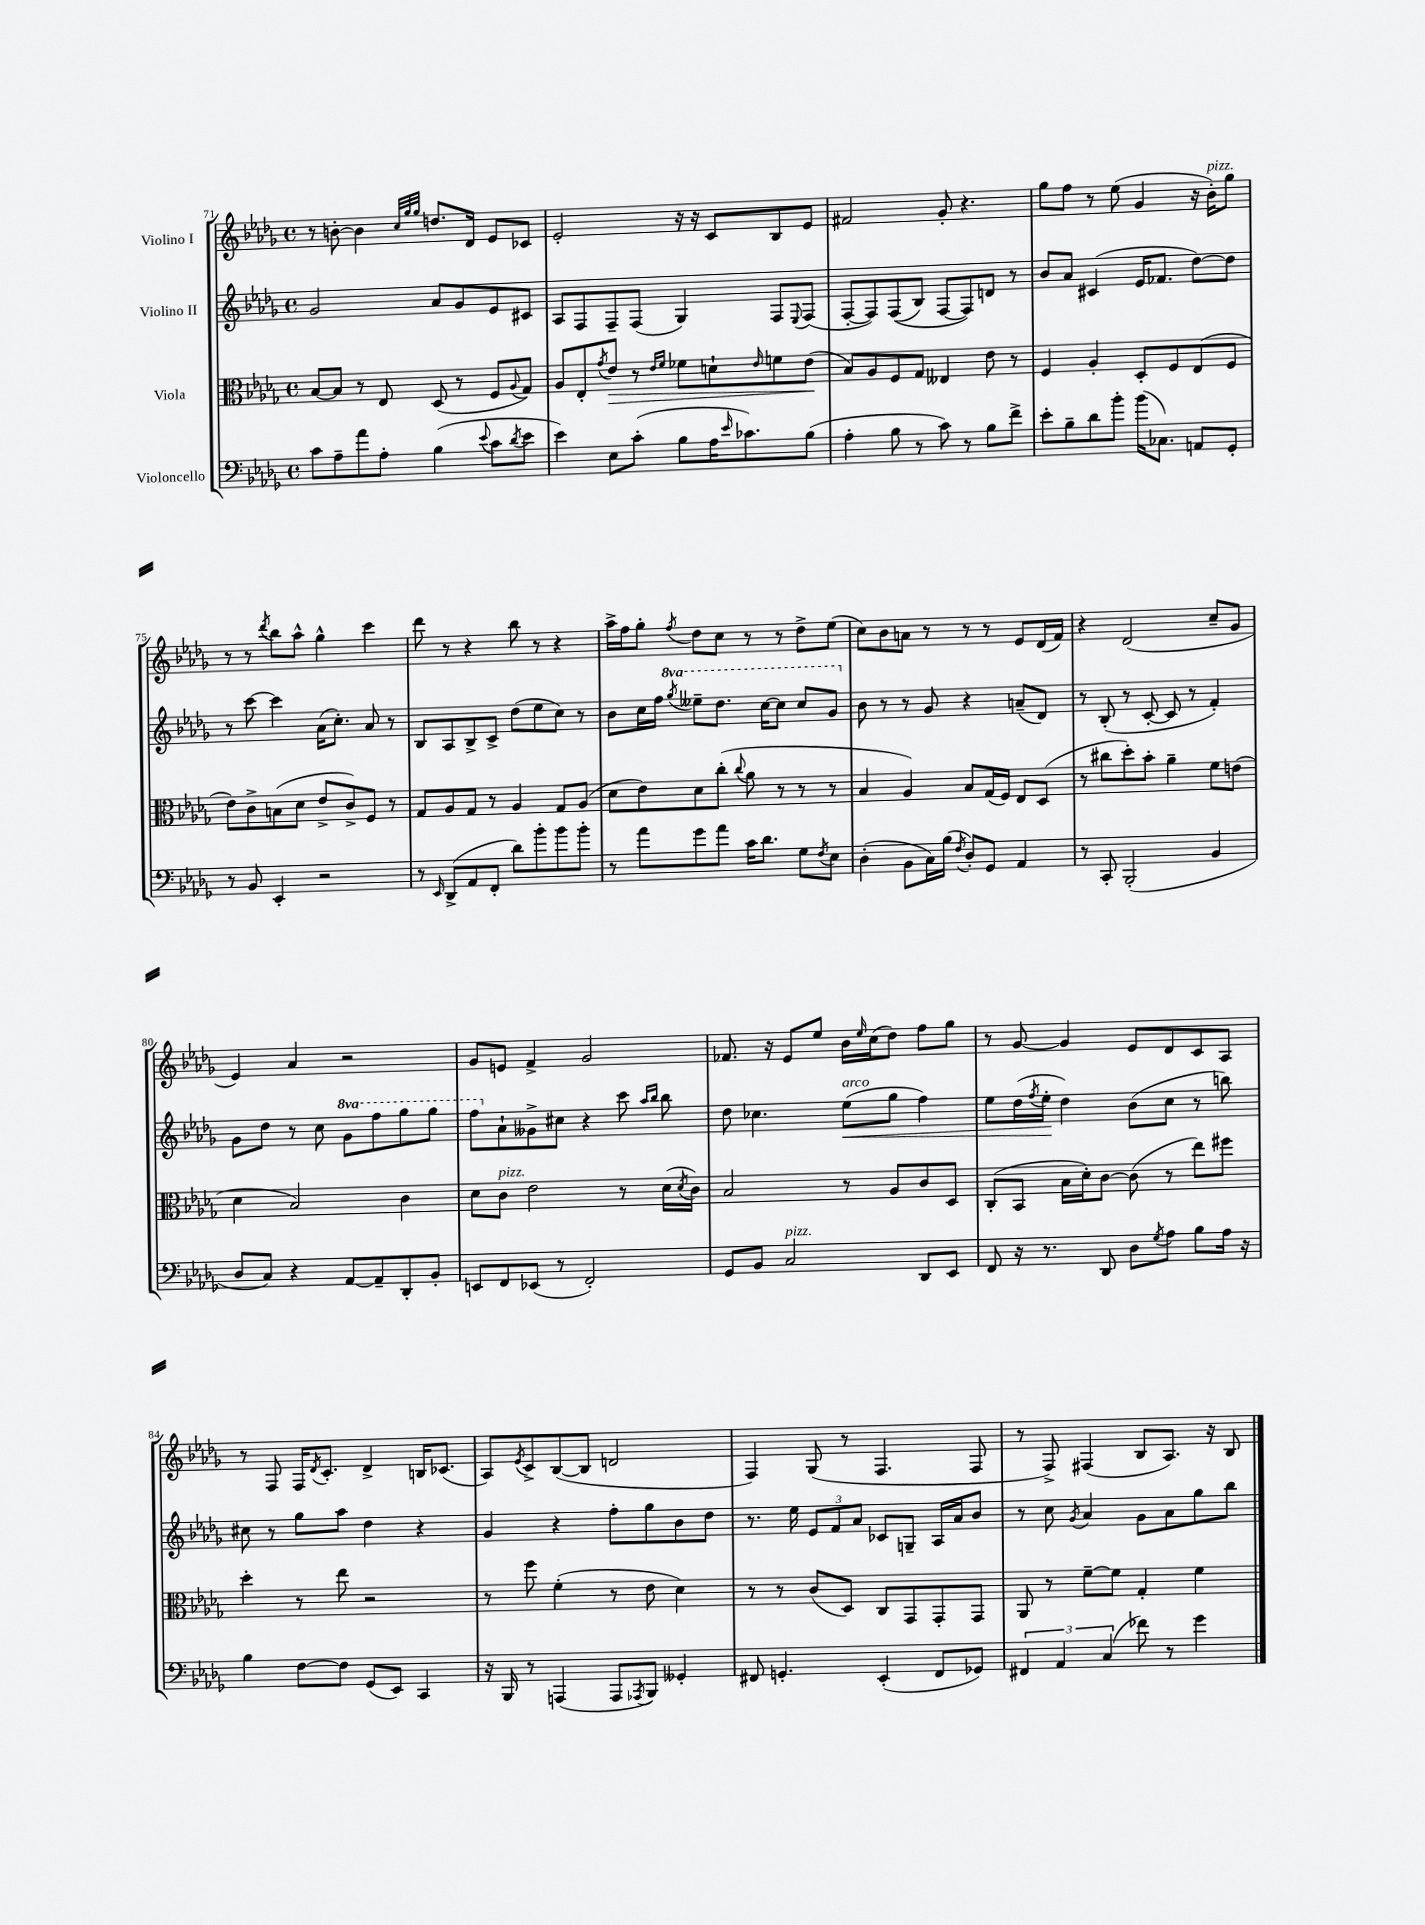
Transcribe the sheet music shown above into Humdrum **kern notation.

**kern	**kern	**kern	**kern
*staff4	*staff3	*staff2	*staff1
*clefF4	*clefC3	*clefG2	*clefG2
*k[b-e-a-d-g-]	*k[b-e-a-d-g-]	*k[b-e-a-d-g-]	*k[b-e-a-d-g-]
*M4/4	*M4/4	*M4/4	*M4/4
*met(c)	*met(c)	*met(c)	*met(c)
8c	[8B-	2g-	8r
8A-~	8B-]	.	[8b'
8a-	8r	.	4b]
8A-'	8E-	.	.
.	.	.	32qqcc
.	.	.	32qqgg-
.	.	.	32qqgg-
(4B-	(8D-	8a-	8.dd
.	8r	8g-	.
.	.	.	16d-
8qqe-	.	.	.
8c	8F	8e-	8e-
8qd-	8qqA-	.	.
8e-	8G-)	8c#	8c-
=	=	=	=
4e-)	8A-	8A-	2e-'
.	8E-'	8F	.
.	8qg-	.	.
8E-	8e-	8F~	.
(8c'	8r	(8F	.
.	16qqe-	.	.
.	16qqf	.	.
8B-	8f-	4G-)	16r
.	.	.	16r
16A-	8d`	.	8c
16qqe-	.	.	.
8.c-)	.	.	.
.	16qqe-	.	.
.	8f	8F	8B-
.	.	8qqE-	.
(8B-	(8e-	(8F	8e-
=	=	=	=
4A-'	8B-)	[8F'	2f#
.	8A-	8F])	.
8B-	8F	&((8F	.
8r	8G-	8B-)	.
8c)	4E--	[8F	8g-'
8r	.	8F]&)	4.r
8B-	8e-	8d	.
8f^	8r	8r	.
=	=	=	=
8e-'	4F	8b-	8gg-
8B-~	.	8a-	8ff
8d-	4A-'	(4c#	8r
8b-'	.	.	(8ee-
(16b-	8D-'	16e-	4g-
8.C-)	.	8.f-	.
.	8F	.	.
8AA	(8E-	[8dd-)	16r
.	.	.	16b-')
8GG-'	8F	8dd-]	8gg-
=	=	=	=
8r	8e-)	8r	8r
8BB-	8c^	[8ccc	8r
.	.	.	8qddd-
4EE-'	(8B	4ccc]	8bb-
.	8d-	.	8aa-^^
2r	8e-^	(16a-	4gg-^^
.	.	8.cc')	.
.	8c^)	.	.
.	8F	8a-	4ccc
.	8r	8r	.
=	=	=	=
8r	8G-	8B-	8ddd-
16qqEE-	.	.	.
(8DD-^	8A-	8A-	8r
8AA-	8G-	8B-^	4r
8FF'	8r	8c^	.
8d-)	4A-	(8dd-	8bb-
8b-'	.	8ee-	8r
8b-	8G-	8cc)	4r
8b-'	(8A-	8r	.
=	=	=	=
8r	8d-	8b-	16aa-^
.	.	.	16ff
8a-	8e-)	16cc	8gg-'
.	.	16ff	.
.	.	8qggg-	8qff
8g-	8d-	8eee--~	8dd-
8a-	(8cc'	8.ddd-	8cc
.	8qqcc	.	.
16c	8a-	.	8r
8.d-	.	[16ccc	.
.	8r	8ccc]	8r
8G-	8r	8ccc	8dd-^
8qF	.	.	.
8E-	8r	8gg-	(8ee-
=	=	=	=
(4D-'	4B-	8b-	8cc)
.	.	8r	8b-
8BB-	4A-)	8r	8a
16C)	.	8g-	8r
(16B-	.	.	.
8qF	.	.	.
8D-')	8B-	4r	8r
8GG-	(16G-	.	8r
.	16F)	.	.
4AA-	8E-	(8a~	8e-
.	(8D-	8d-)	(16d-
.	.	.	16f)
=	=	=	=
8r	8r	8r	4r
8CC'	8cc#	(8B-'	.
(2BBB-'	8dd-')	8r	(2d-
.	8b-'	[8c'	.
.	4a-~	8c]	.
.	.	8r	.
4BB-	8f	4f')	8cc~
.	(8e	.	8g-
=	=	=	=
8D-	4d-	8g-	4e-)
8C)	.	8dd-	.
4r	2B-)	8r	4a-
.	.	8cc	.
[8AA-	.	8gg-	2r
8AA-~]	.	8fff	.
8DD-'	4c	8ggg-	.
8BB-'	.	8ggg-	.
=	=	=	=
8EE	8d-	8fff	8g-
8FF	8c	8a-`	8e
(8EE-	2e-	8g--^	4f^
8r	.	8cc#	.
2FF')	.	4r	2g-
.	8r	8ccc	.
.	.	16qqaa-	.
.	.	16qqbb-	.
.	(16d-	8bb-	.
.	8qd-	.	.
.	16c)	.	.
=	=	=	=
8GG-	2B-	8dd-	8.f-
8BB-	.	4.cc-	.
.	.	.	16r
2C	.	.	8e-
.	.	.	8ee-
.	8r	(8ee-	16b-
.	.	.	16qqee-
.	.	.	(16cc
.	8A-	8gg-	8dd-)
8DD-	8c	4ff)	8ff
8EE-	8D-	.	8gg-
=	=	=	=
8FF	(8C'	8ee-	8r
16r	8BB-	(16dd-	[8g-
.	.	8qff	.
8.r	.	16ee-'	.
.	16B-	4dd-)	4g-]
.	16d-')	.	.
8DD-	[8c	.	.
8D-	(8c]	(8b-	8e-
8qG-	.	.	.
8A-	8r	8cc	8d-
8B-	8ee-)	8r	8c
16A-	8ff#	8bb)	8A-
16r	.	.	.
=	=	=	=
4B-	4dd-'	8cc#	8r
.	.	8r	8F
[8F	8r	8gg-	16F
.	.	.	8qd-
.	.	.	8.c'
8F]	8ee-	8aa-	.
(8GG-	2r	4dd-	4d-^
8EE-)	.	.	.
4CC	.	4r	16B
.	.	.	(8.c-
=	=	=	=
16r	8r	4g-	8A-)
16BBB-	.	.	.
.	.	.	8qe-
8r	8ff	.	8c^
(4AAA	(4f'	4r	([8B-
.	.	.	8B-]
8AAA	8r	8ff'	2d
8qAAA-	.	.	.
8BBB-)	8e-	8gg-	.
4GG--'	4d-)	8b-	.
.	.	8dd-	.
=	=	=	=
8FF#	8r	8.r	4F)
4.GG'	8r	.	.
.	.	16ee-	.
.	(8c	12e-	(8G-
.	.	12f	.
.	8D-)	.	8r
.	.	12a-	.
(4EE-'	8C	8c-	4.F
.	8GG-	8G~	.
8FF#	8GG-'	16A-	.
.	.	16a-	.
8GG-)	8GG-	8b-	8F
=	=	=	=
6FF#	8AA-	8r	8r
.	8r	8cc	8F^)
6AA-	.	.	.
.	.	8qg-	.
.	[8f~	4a-	(4F#
(6C	.	.	.
.	8f]	.	.
8f-)	4G-'	8g-	8B-
8r	.	8a-	8.A-)
4g-	4f	8gg-	.
.	.	.	16r
.	.	8bb-	8B-
==	==	==	==
*-	*-	*-	*-
